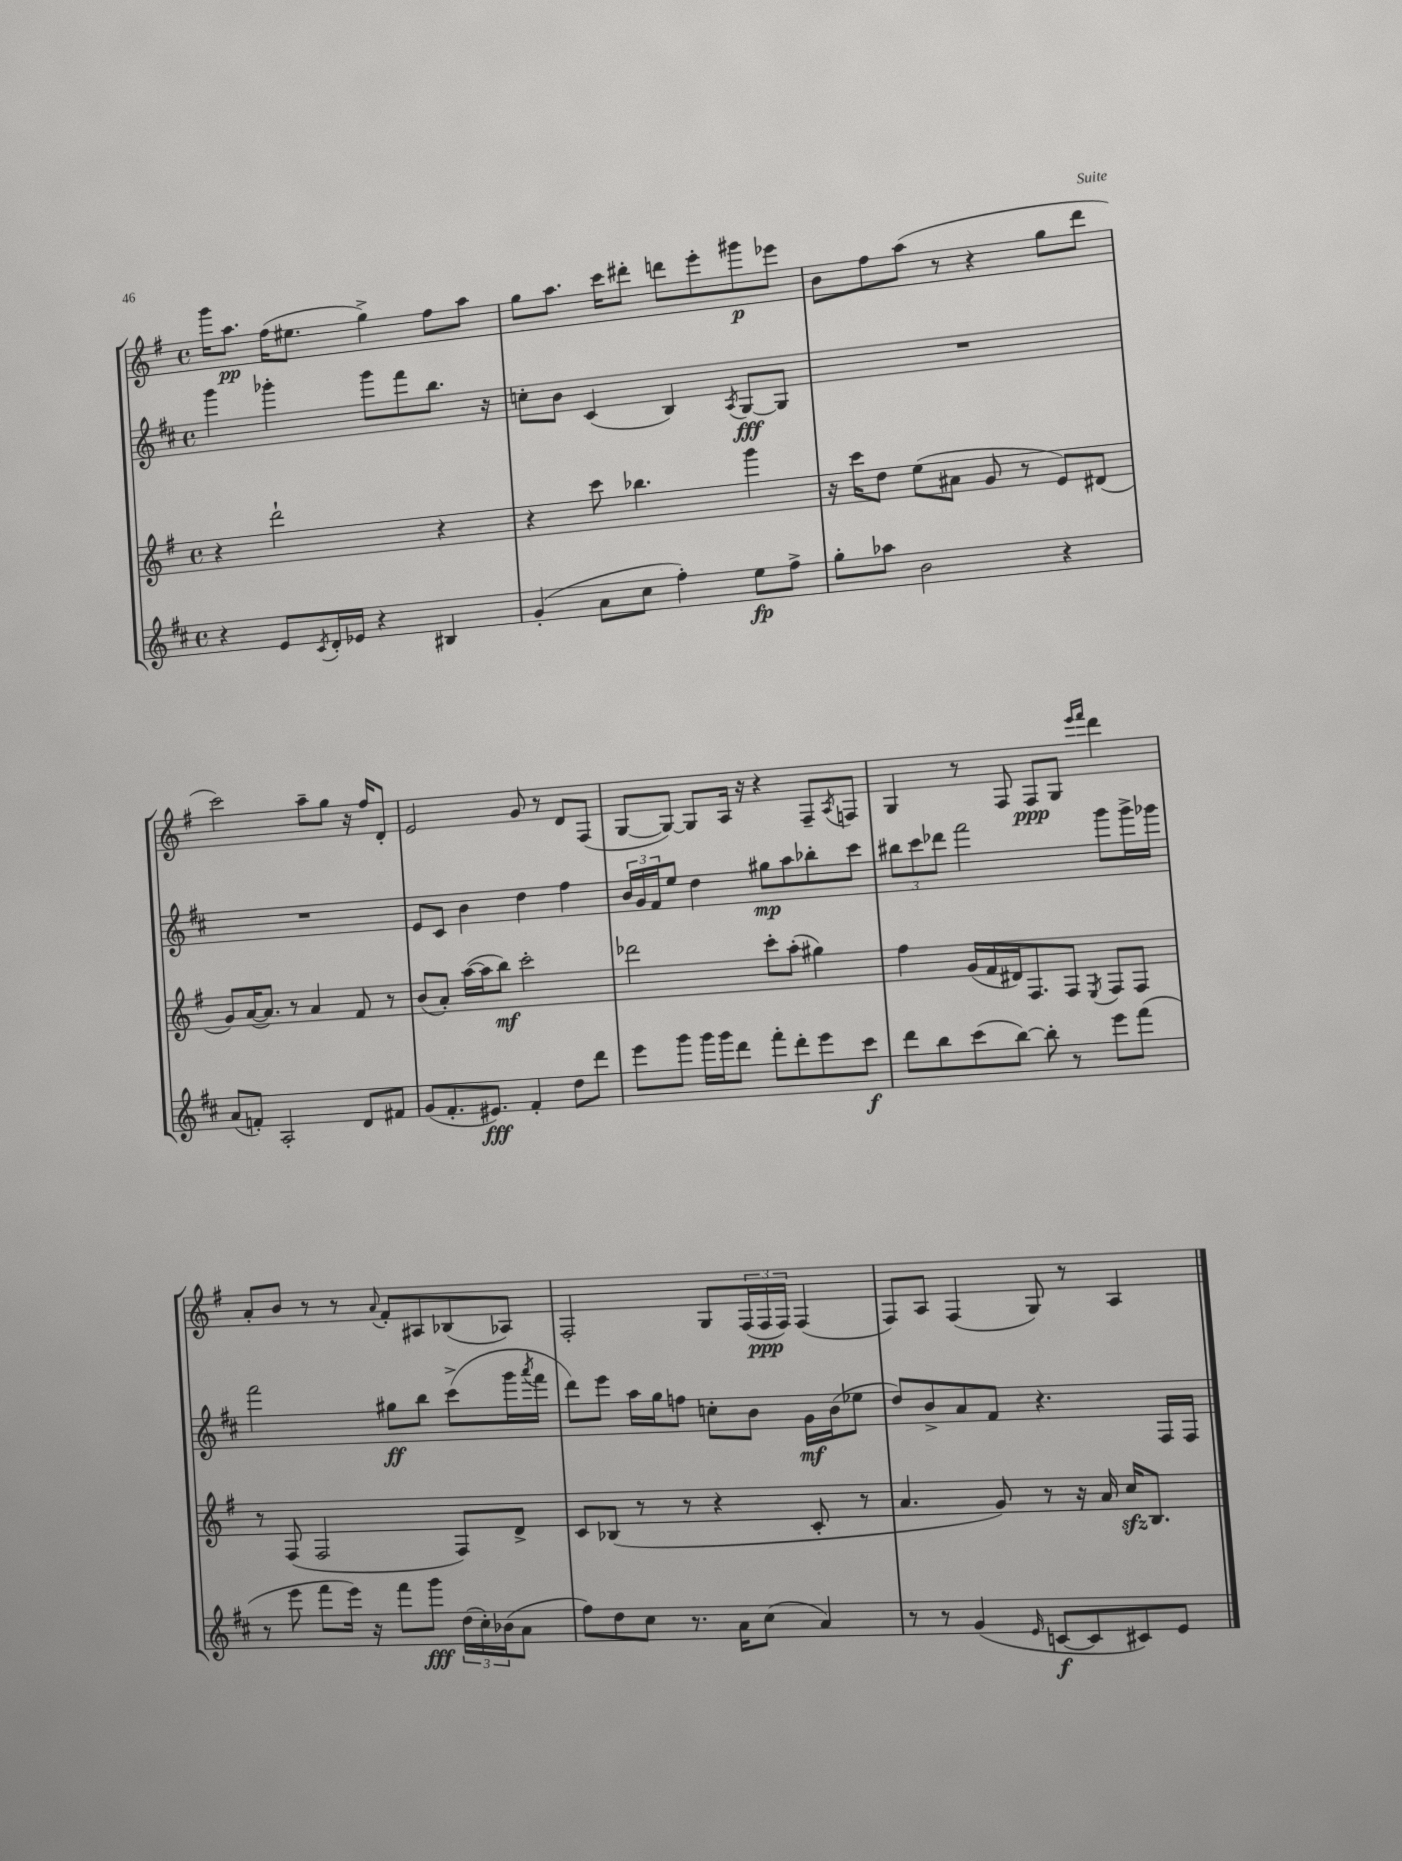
<<
\new StaffGroup <<
\new Staff = "s0" {
    \clef treble \key g \major \defaultTimeSignature \time 4/4
    g'''16 a''8.\pp fis''16( eis''8. g''4->) fis''8 a''8 |
    g''8 a''8. c'''16 dis'''8-. d'''8 e'''8-. gis'''8\p ees'''8 |
    b'8 fis''8 a''8( r8 r4 g''8 d'''8 |
    c'''2) a''8-- g''8 r16 fis''16 d'8-. |
    e'2 g'8 r8 d'8 fis8( |
    g8~ g8~) g8 a16 r16 r4 fis8-- \acciaccatura { a8 } f8 |
    g4 r8 fis8 fis8\ppp g8 \grace { e'''16 fis'''16 } d'''4 |
    a'8-. b'8 r8 r8 \appoggiatura { a'8 } fis'8-. ais8 bes8( aes8) |
    fis2-. g8 \tuplet 3/2 { fis16( fis16\ppp fis16) } fis4( |
    fis8) a8 fis4( g8) r8 a4 \bar "|." |
}
\new Staff = "s1" {
    \clef treble \key d \major \defaultTimeSignature \time 4/4
    g'''4 ges'''4-. ges'''8 fis'''8 b''8. r16 |
    c''8-. b'8 cis'4( b4) \acciaccatura { a8 } g8~\fff g8 |
    R1 |
    R1 |
    e'8 cis'8 b'4 d''4 fis''4 |
    \tuplet 3/2 { b'16 g'16 fis'16 } e''8 d''4 gis''8\mp a''8 bes''8-. cis'''8 |
    \tuplet 3/2 { bis''8 cis'''8 des'''8 } fis'''2 g'''8 g'''16-> ges'''16 |
    fis'''2 gis''8\ff b''8 cis'''8->( g'''16 \acciaccatura { a'''8 } fis'''16 |
    d'''8) e'''8 a''16 g''16 f''8 c''8-. b'8 g'16\mf b'16( ees''8 |
    d''8) b'8-> a'8 fis'8 r4. fis16 fis16 \bar "|." |
}
\new Staff = "s2" {
    \clef treble \key g \major \defaultTimeSignature \time 4/4
    r4 d'''2-! r4 |
    r4 c'''8 bes''4. g'''4 |
    r16 c'''16 d''8 e''8( ais'8 g'8 r8 e'8) dis'8( |
    g'8) a'16~( a'8.) r8 a'4 fis'8 r8 |
    b'8( a'8-.) a''16~( a''16 b''8\mf) c'''2-. |
    des'''2 c'''8-. a''8-.( gis''4) |
    fis''4 g'16( fis'16 dis'16) fis8. fis8 \acciaccatura { e8 } fis8 fis8 |
    r8 fis8( fis2 fis8) d'8-> |
    c'8 bes8( r8 r8 r4 c'8-. r8 |
    a'4. g'8) r8 r16 a'16 c''16\sfz b8. \bar "|." |
}
\new Staff = "s3" {
    \clef treble \key d \major \defaultTimeSignature \time 4/4
    r4 e'8 \acciaccatura { cis'8 } d'16-. ees'16 r4 bis4 |
    g'4-.( a'8 cis''8 fis''4-.) e''8\fp fis''8-> |
    g''8-. aes''8 b'2 r4 |
    a'8( f'8-.) a2-. d'8 fis'8 |
    g'8( fis'8.-. eis'8.\fff) fis'4-. d''8 d'''8 |
    e'''8 g'''8 g'''16 g'''16 d'''8 fis'''8-. d'''8-. e'''8 cis'''8\f |
    d'''8 b''8 cis'''8( b''8~) b''8-. r8 e'''8 fis'''8( |
    r8 e'''8 fis'''8 e'''16) r16 fis'''8 g'''8\fff \tuplet 3/2 { d''16( cis''16-.) bes'16( } a'8 |
    fis''8) d''8 cis''8 r8. a'16 cis''8( a'4) |
    r8 r8 g'4( \grace { e'16 } c'8~\f c'8 cis'8) e'8 \bar "|." |
}
>>
>>
\layout { \context { \Score \remove "Bar_number_engraver" } }
